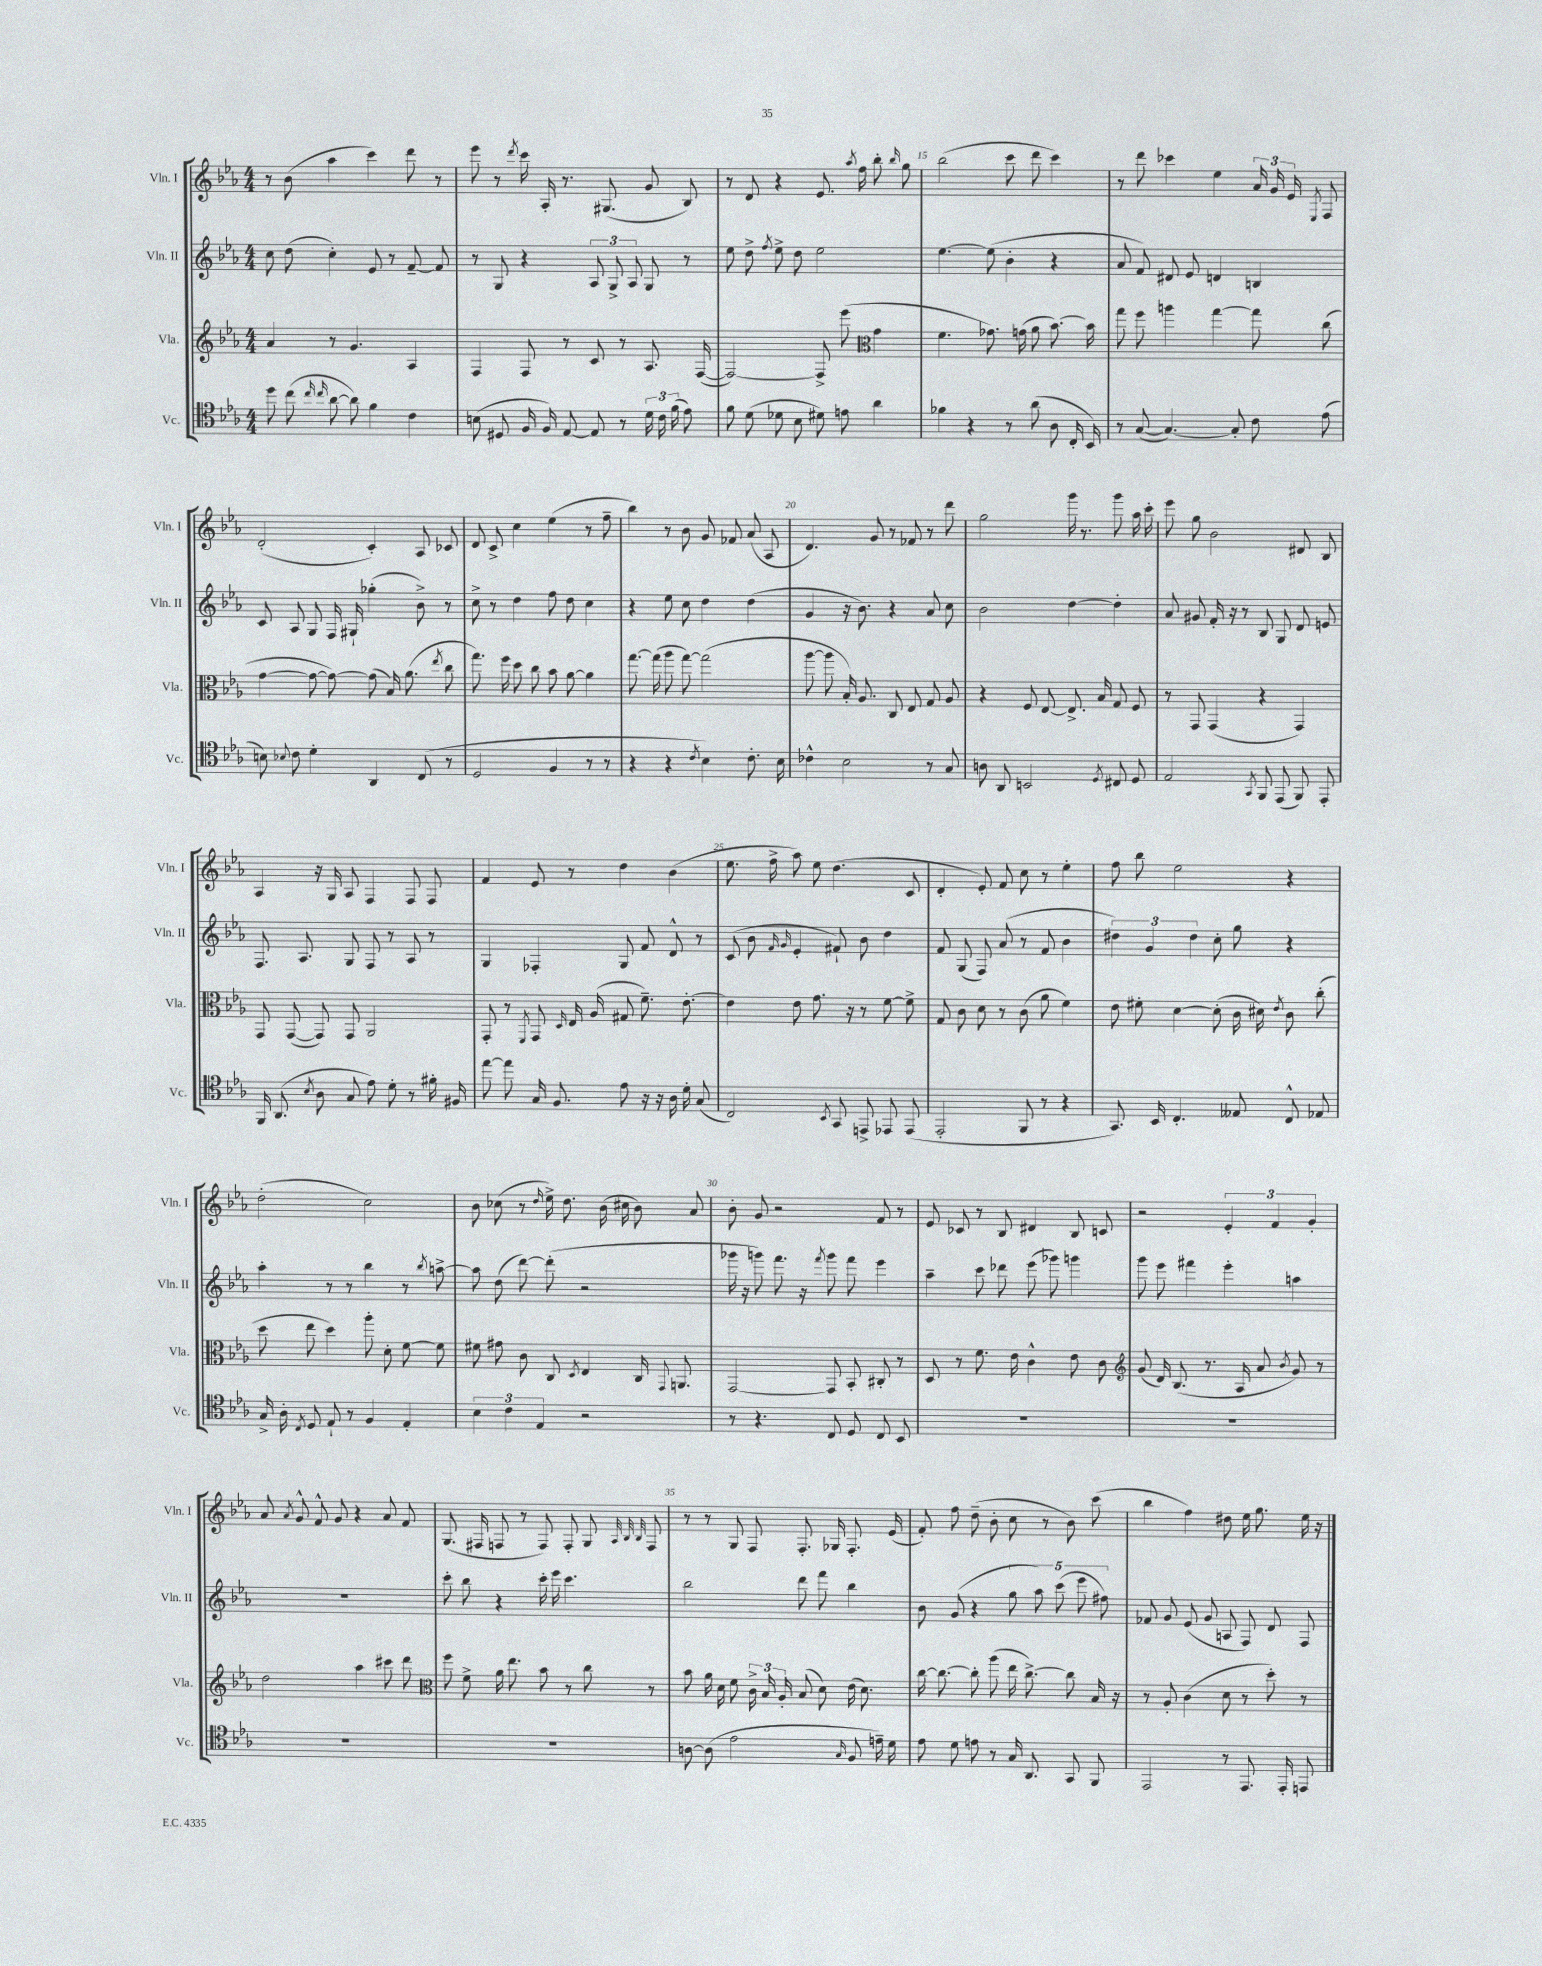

**kern	**kern	**kern	**kern
*staff4	*staff3	*staff2	*staff1
*clefC4	*clefG2	*clefG2	*clefG2
*k[b-e-a-]	*k[b-e-a-]	*k[b-e-a-]	*k[b-e-a-]
*M4/4	*M4/4	*M4/4	*M4/4
8dd\	4a-/	8cc\	8r
(8cc\	.	(8dd\	(8b-\
16qqcc/	.	.	.
16qqcc/	.	.	.
[8a-\	8r	4cc'\)	4aa-\
8a-\])	4.g/	.	.
4f\	.	8e-/	4ccc\)
.	.	8r	.
4c\	4A-/	[8f~/	8ddd\
.	.	8f/]	8r
=	=	=	=
(8B\	4F/	8r	8eee-\
8D#/	.	8G/	8r
.	.	.	8qddd/
16F/	8F/	4r	16ccc\
16F/)	.	.	16A-'/
[8E-/	8r	.	8.r
8E-/]	8c/	12A-/	.
.	.	.	(8.G#/
.	.	12G^/	.
8r	8r	.	.
.	.	12A-/	.
24d\	8.A-/	8G/	8g/
24c\	.	.	.
(24f\	.	.	.
8e-\)	.	8r	8B-/)
.	([16F/	.	.
=	=	=	=
8f\	2F/_)	8ee-\	8r
(8d\	.	8dd^\	8d/
.	.	8qff/	.
8d-\	.	8ee-^\	4r
8B-\	.	8dd\	.
8d#\)	8F^/]	2ee-\	8.e-/
8e\	(8eee-\	.	.
.	.	.	8qaa-/
.	.	.	16ff\
*	*clefC3	*	*
4a-\	4g\	.	8bb-'\
.	.	.	16qqbb-/
.	.	.	8gg\
=	=	=	=
4f-\	4.f\	[4.ee-\	(2bb-\
4r	.	.	.
.	8.g-\)	(8ee-\]	.
8r	.	4b-'\	8ccc\
.	(16g\	.	.
(8a-\	8a-\	.	8ddd\
8A-\	[8.b-\)	4r	4ccc\)
16C'/	.	.	.
16BB-/)	16b-\]	.	.
=	=	=	=
8r	8gg\	8a-/	8r
([8G/	8ff\	8f/)	8ddd\
4.G/_)	4aa\	8d#/	4ccc-\
.	.	8e-/	.
.	[4gg\	4d/	4ee-\
8G'/]	.	.	.
8c\	8gg\]	4B/	24a-/
.	.	.	24g/
.	.	.	24e-/
.	.	.	8qE-/
(8e-\	(8cc\	.	8F/
=	=	=	=
8B\)	[4g\	8c/	(2d'/
8qqB-/	.	.	.
8c\	.	8A-/	.
4d'\	8g\_	8G/	.
.	8g\_)	16F/	.
.	.	16G#`/	.
4AA-/	(8g\]	(4gg-'\	4c'/)
.	16B-/)	.	.
.	(8.a-\	.	.
(8C/	.	8b-^\)	8A-/
.	8qee-/	.	.
8r	8cc\	8r	8c-/
=	=	=	=
2D/	8.gg\)	8cc^\	8d/
.	.	8r	8c^/
.	16ff\	.	.
.	8dd\	4dd\	4cc\
.	8cc\	.	.
4F/	8b-\	8ff\	(4ee-\
.	[8a-\	8dd\	.
8r	4a-\]	4cc\	8r
8r	.	.	8ff~\
=	=	=	=
4r	[8.gg\	4r	4bb-\)
.	(16gg\]	.	.
4r	8aa-\	8ee-\	8r
.	[8gg\)	8cc\	8b-\
8qc/	.	.	.
4B-\)	(2gg\]	4dd\	8g/
.	.	.	8f-/
8.c'\	.	(4dd\	(8a-/
.	.	.	8A-/
16B-\	.	.	.
=	=	=	=
4c-^^\	[8aa-\	4g/	4.d/)
.	8aa-\]	.	.
2B-\	16B-'/)	16r	.
.	8.A-/	8.b-\)	.
.	.	.	8g/
.	8C/	4r	8r
.	8E-/	.	8f-/
8r	8G/	8a-/	8r
8G/	8A-/	8cc\	8ddd\
=	=	=	=
8A\	4r	2b-\	2gg\
8AA-/	.	.	.
2BB/	8F/	.	.
.	[8E-/	.	.
.	8.E-^/]	[4dd\	16ggg\
.	.	.	8.r
.	16B-/	.	.
8qD/	.	.	.
8C#/	8G/	4dd'\]	8ggg\
8D/	8F/	.	16aa-\
.	.	.	16ccc'\
=	=	=	=
2E-/	8r	8a-/	8eee-\
.	8GG/	8g#/	8gg\
.	(4GG/	16f'/	2b-\
.	.	16r	.
.	.	8r	.
8qGG/	.	.	.
8FF/	4r	8B-/	.
(8EE-/	.	8G/	.
8FF/)	4GG/)	8d/	8d#/
8EE-'/	.	8e/	8B-/
=	=	=	=
16FF/	8GG/	8.F/	4A-/
(8.AA-/	.	.	.
.	([8GG/	.	.
.	.	8.A-/	.
8qB-/	.	.	.
8A-\	8GG/])	.	16r
.	.	.	16G/
8G/	8GG/	8G/	8A-/
8e-\)	2AA-/	8F/	4F/
8d'\	.	8r	.
8r	.	8A-/	8F/
16f#'\	.	8r	8F/
16F#/	.	.	.
=	=	=	=
[8ee-\	8GG'/	4G/	4f/
8ee-\]	8r	.	.
.	8qFF/	.	.
16G/	8GG/	4F-'/	8e-/
8.F/	.	.	.
.	16qqD/	.	.
.	16E-/	.	8r
.	(16A-/	.	.
8e-\	8G#/	8G/	4dd\
16r	8.f~\)	8f/	.
16r	.	.	.
16A-\	.	8d^^/	(4b-\
16d'\	[8.e-'\	.	.
(8G/	.	8r	.
=	=	=	=
2C/)	4e-\]	(8c/	8.ee-\
.	.	8b-\	.
.	.	.	16ff^\
.	.	16qqf/	.
.	.	16qqg/	.
.	8e-\	4e-'/	8aa-\)
.	8.g\	.	8ee-\
8qBB-/	.	.	.
8GG/	.	8f#`/)	(4.dd\
.	16r	.	.
8EE^/	8r	8b-\	.
8EE-/	[8f\	4dd\	.
(8EE-/	8f^\]	.	8c/
=	=	=	=
2EE-'/	8G/	8f/	4d'/
.	8c\	(8G/	.
.	8d\	8F/)	8e-'/)
.	8r	(8a-/	8f/
8FF/	(8c\	8r	8cc\
8r	8a-\	8f/	8r
4r	4f\)	4b-\	4ee-'\
=	=	=	=
8.GG/)	8e-\	6dd#\)	8ff\
.	8f#'\	.	8bb-\
.	.	6g/	.
16BB-/	.	.	.
4.C'/	[4d\	.	2ee-\
.	.	6dd#\	.
.	(8d'\]	8cc'\	.
8E--/	16c\	8gg\	.
.	16d#\)	.	.
.	8qe-/	.	.
8C^^/	8c\	4r	4r
8E-/	(8cc'\	.	.
=	=	=	=
16G^/	8dd\	4aa-'\	(2dd'\
16A-'\	.	.	.
8qC/	.	.	.
8D/	8ee-\	.	.
8E-`/	4dd\)	8r	.
8r	.	8r	.
4F/	8aa-'\	4bb-\	2cc\)
.	8d'\	.	.
4E-'/	[8f\	8r	.
.	.	8qbb-/	.
.	8f\]	[8aa^\	.
=	=	=	=
6B-\	8f#\	8aa\]	8b-\
.	8g#\	(8dd\	(8cc-\
6c\	.	.	.
.	8c\	[8ddd\)	8r
6E-/	.	.	.
.	.	.	16qqdd/
.	8C/	(8ddd'\]	16ee-^\)
.	.	.	8.dd\
.	8qD/	.	.
2r	4E-/	2r	.
.	.	.	(16b-\
.	.	.	16cc#\
.	16C/	.	8b-\)
.	8qqGG/	.	.
.	8.AA/	.	.
.	.	.	8a-/
=	=	=	=
8r	[2GG/	16ggg-\	8b-'\
.	.	16r	.
4.r	.	8ggg\)	8g/
.	.	8.fff\	2r
.	.	16r	.
.	.	8qfff/	.
8C/	8GG/]	8ggg\	.
8D/	8BB-'/	8fff\	.
8C/	8C#'/	4eee-\	8f/
8BB-/	8r	.	8r
=	=	=	=
1r	8D/	4aa-~\	8e-/
.	8r	.	8c-/
.	8.f\	8ccc\	8r
.	.	8ddd-\	8B-/
.	16e-\	.	.
.	4c^^\	(8eee-\	4d#/
.	.	8ggg-\)	.
.	8e-\	4ggg\	8B-/
.	8c\	.	8c/
=	=	=	=
*	*clefG2	*	*
1r	(8g/	8ggg\	2r
.	16d/)	8eee-\	.
.	(8.B-/	.	.
.	.	4fff#\	.
.	8.r	.	.
.	.	4eee-'\	6e-'/
.	16A-/	.	.
.	8a-/	.	.
.	.	.	6f/
.	8qb-/	.	.
.	8g/)	4aa\	.
.	.	.	6g'/
.	8r	.	.
=	=	=	=
1r	2dd\	1r	8a-/
.	.	.	8qa-/
.	.	.	8g^^/
.	.	.	8f^^/
.	.	.	8g/
.	4aa-\	.	4r
.	8ccc#\	.	8a-/
.	8ddd\	.	8f/
=	=	=	=
*	*clefC3	*	*
1r	8ff\	8ccc'\	(8.G/
.	8f^\	8bb-\	.
.	.	.	16F#/
.	16a-\	4r	8F/
.	8.ee-\	.	.
.	.	.	8r
.	8b-\	16ccc'\	8F/)
.	.	16eee-\	.
.	8r	4.ccc\	8F'/
.	8cc\	.	8G/
.	.	.	32qqA-/
.	.	.	32qqB-/
.	.	.	32qqB-/
.	8r	.	8F/
=	=	=	=
[8A\	8b-\	2bb-\	8r
(8A\]	16a-\	.	8r
.	16d\	.	.
2e-\	8f\	.	8G/
.	24c^\	.	8F/
.	24B-/	.	.
.	24A-'/	.	.
.	(8B-/	8ddd\	8.F'/
.	8d\)	8fff\	.
.	.	.	16G-/
16qqG/	.	.	.
8F/	(16e-\	4bb-\	8.F'/
.	8.d\)	.	.
16e~\)	.	.	.
16d\	.	.	(16e-/
=	=	=	=
8e-\	[16cc\	8b-\	8f'/)
.	8.cc\_	.	.
8d\	.	(8g/	8ff\
8e\	8cc'\]	4r	(8dd~\
8r	(8aa-\	.	8b-'\
16G/	16ee-\	10gg\	8cc\
8.AA-/	[8.cc^\)	.	.
.	.	10aa-\)	.
.	.	.	8r
.	.	(10ccc\	.
8GG/	8cc\]	.	8b-\)
.	.	10eee-\	.
8FF/	16B-/	.	(8ccc\
.	.	10ff#\)	.
.	16r	.	.
=	=	=	=
2EE-/	8r	8f-/	4bb-\
.	8A-'/	8g/	.
.	(4c\	(8e-/	4ff\)
.	.	8g/	.
8r	8d\	8A/	8dd#\
8.EE-/	8r	8F/)	16ee-\
.	.	.	8.gg\
.	8dd'\)	8d/	.
16EE-'/	.	.	.
8EE/	8r	8F/	16ee-\
.	.	.	16r
==	==	==	==
*-	*-	*-	*-
